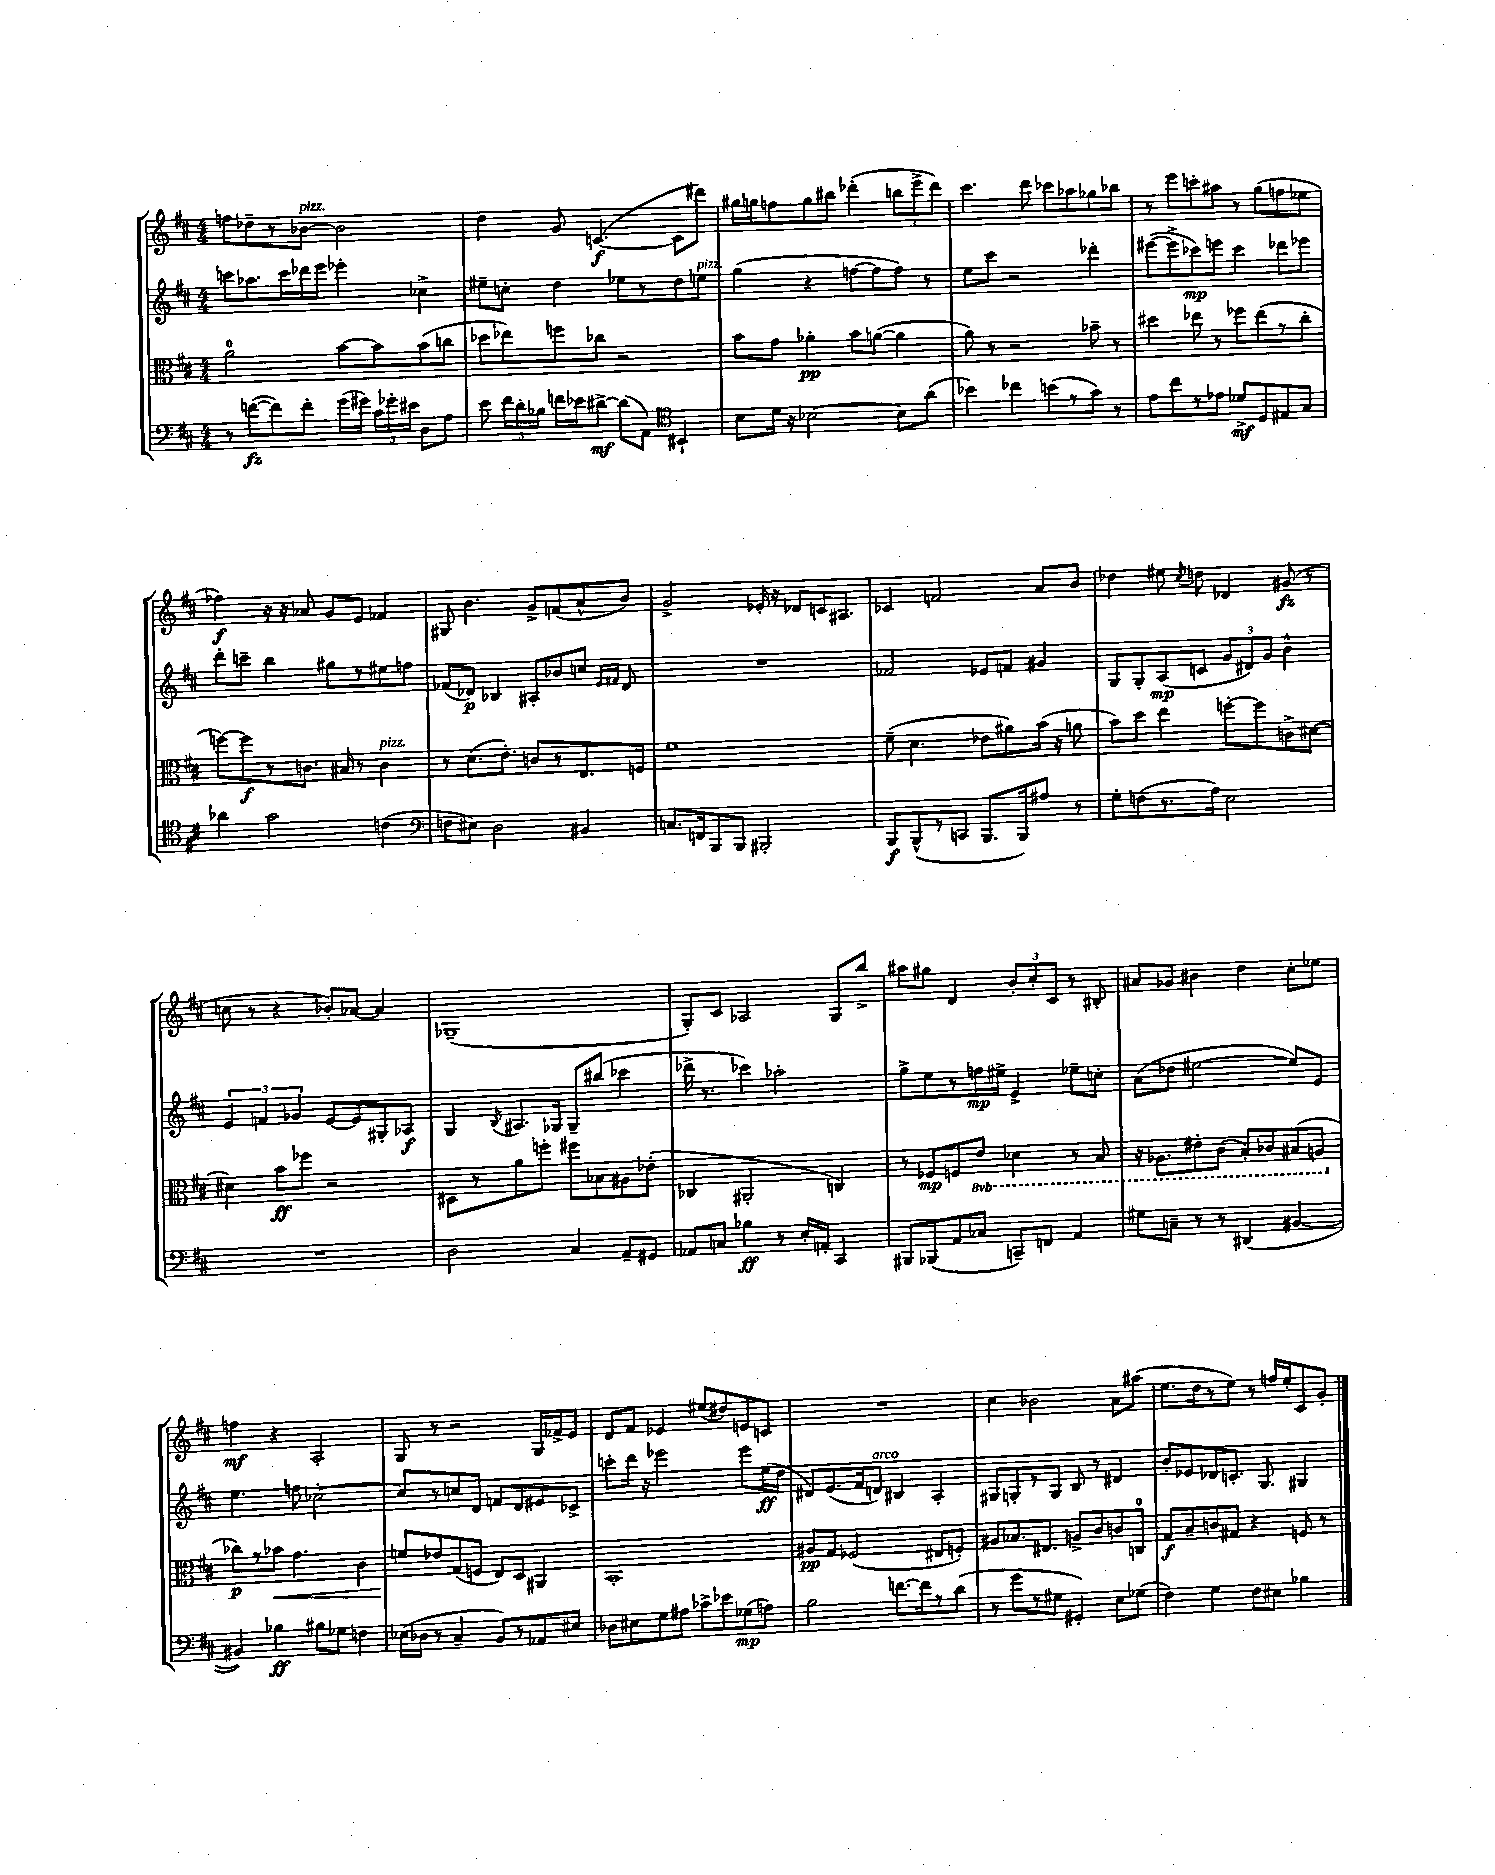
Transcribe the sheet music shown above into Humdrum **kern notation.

**kern	**kern	**kern	**kern
*staff4	*staff3	*staff2	*staff1
*clefF4	*clefC3	*clefG2	*clefG2
*k[f#c#]	*k[f#c#]	*k[f#c#]	*k[f#c#]
*M4/4	*M4/4	*M4/4	*M4/4
8r	2a	8ccc	8ff
([8f	.	8.aa-	8dd-~
8f])	.	.	8r
.	.	16ccc	.
8f'	.	16ddd-	[8b-
.	.	16eee	.
(16g	[8b	4eee-'	2b-]
16g#)	.	.	.
24c#	8b]	.	.
24g-'	.	.	.
24e#	.	.	.
8D	(8b	4cc-^	.
8A	8cc	.	.
=	=	=	=
8e	8dd-	8ee#~	4dd
24f#	8ee-)	8cc'	.
24d'	.	.	.
24B-	.	.	.
16f	8ff	4dd	8g
16e-	.	.	.
[8d#^	8cc-	.	([4.c
(8d#]	2r	8ee-	.
8AA)	.	8r	.
*clefC4	*	*	*
4BB#`	.	8dd	8c]
.	.	8ee	8ddd#)
=	=	=	=
8B	8b	(4gg	16gg#
.	.	.	16gg
16d	8g	.	8ff
16r	.	.	.
[2B-	4a-'	4r	8gg
.	.	.	8bb#
.	8b	[8ff	(4ddd-'
.	([8a	8ff]	.
8B-]	4a]	8ff)	12bb
.	.	.	12eee^
(8a	.	8r	.
.	.	.	12ddd-)
=	=	=	=
4b-)	8a)	8ee	4.ccc#
.	8r	8ccc#	.
4cc-	2r	2r	.
.	.	.	8ddd
(8b	.	.	8ccc-
8r	.	.	8aa-
8g)	8b-~	4ddd-'	8gg-
8r	8r	.	8bb-
=	=	=	=
8e	4dd#	([8eee#	8r
8cc#	.	8eee#^]	8eee
8r	8ee-	8ccc-)	8ccc'
8e-	8r	8eee	8aa#
8d-^	8ff-	4ccc-	8r
8D	(8ee-	.	(8gg
8E#	8r	8ddd-	8ff
8G	8cc#'	8eee-	8ee-
=	=	=	=
4a-	[8ff)	8ddd'	4ff-)
.	8ff]	8ccc~	.
2g	8r	4bb	16r
.	.	.	16r
.	8.c	.	8a-
.	.	8gg#	8g
.	16B#	.	.
.	8r	8r	8e
(4c	4c	8ee#	4f-
.	.	8ff	.
=	=	=	=
*clefF4	*	*	*
8F	8r	(8f-	8G#
8E#)	(8.d	8d-)	4.b
2D	.	4B-	.
.	8.e')	.	.
.	8c	8A#'	8g^
.	8r	8b-	(8f
4BB#	8.E	8cc	8a^^
.	.	16qqe	.
.	.	16qqf#	.
.	.	8d-	8b)
.	16F	.	.
=	=	=	=
8.C	1f#	1r	2g^
16FF	.	.	.
8BBB	.	.	.
8BBB	.	.	.
2BBB#'	.	.	16e-'
.	.	.	16r
.	.	.	8d-
.	.	.	16c
.	.	.	8.A#
=	=	=	=
8BBB	(8f#~	2f-	4c-
(8BBB^^	4.d	.	.
8r	.	.	2f
8CC	.	.	.
8.BBB	8e-	8e-	.
.	8a#)	8f	.
16BBB)	.	.	.
8A#	(16b	4g#	8a
.	16r	.	.
8r	8a	.	8b
=	=	=	=
8G'	8b)	8G	4dd-
(8F	8dd	8G'	.
8.r	4ee	(8A	8ee#
.	.	.	8qcc#
.	.	8c	8dd
16A)	.	.	.
2E	[8ff'	12g	4d-
.	.	12d#)	.
.	8ff]	.	.
.	.	12g	.
.	8c^	4b^^	(8g#
.	[8d#	.	8r
=	=	=	=
1r	4d#]	6e	8cc
.	.	.	8r
.	.	6f	.
.	8b	.	4r
.	.	6g-	.
.	8ff-	.	.
.	2r	[8e	8b-')
.	.	8e]	[8a-
.	.	8G#'	4a-]
.	.	8A-	.
=	=	=	=
2D	8D#	4G	(1G-~
.	8r	.	.
.	.	8qB	.
.	8a	8.A#	.
.	8ff'	.	.
.	.	16G-	.
4C#	8ff#	8G-~	.
.	8B-	(8bb#	.
8AA~	8A#	4ccc-	.
8GG#	(8e-'	.	.
=	=	=	=
8AA-	4C-	16ddd-^	8G')
.	.	8.r	.
8C	.	.	8c#
4B-	2AA#'	4ccc-)	2A-
8r	.	2aa-'	.
16E'	.	.	.
16AA'	.	.	.
4CC#	4C)	.	8G
.	.	.	8bb^
=	=	=	=
8BBB#	8r	8gg^	8aa#
(8BBB-	8F-	8ee	8gg#
8AA	8F	8r	4d
8C-	8E	16ff	.
.	.	16ee#^	.
8CC~)	4D-	4e^	12b'
.	.	.	12cc#'
8FF	.	.	.
.	.	.	12c#
4AA	8r	8ee-~	8r
.	8BB	8cc'	8B#'
=	=	=	=
8G#	16r	(8a	8a#
.	8.AA-	.	.
8C~	.	8dd-	8g-
8r	8E#'	[2ee#	4b#
8r	(8C#	.	.
(4DD#	8BB')	.	4dd
.	8C-	.	.
[4BB#	(8BB#	8ee#])	8cc#'
.	8AA	8e	8ee-
=	=	=	=
4BB#])	8cc-)	4.ee	4ff
.	8r	.	.
4B-	8b-	.	4r
.	4.g	8ff	.
8B#	.	[2cc-'	2A'
8G-	.	.	.
4F	4c#	.	.
=	=	=	=
(16E-	8f	8cc-]	8G
16D-	.	.	.
8r	8e-	8r	8r
4C#~	(8G	8cc	2r
.	8F	8d	.
8BB)	8E)	8f	.
8r	8D	8d	.
8AA-	4AA#	8e#	16G
.	.	.	16f-^
8E#	.	8c-^	8e
=	=	=	=
8D-	1BB'	8ccc'	8d
8E#	.	16ddd	8f#
.	.	16r	.
8G	.	2eee-	4e-
8A#	.	.	.
8c-^	.	.	(8ee#
8e-	.	.	8dd#)
(8G-	.	8eee-	8e
8A)	.	(16ee	8c
.	.	16dd	.
=	=	=	=
2B	8A#	8d#)	1r
.	8G	(8.e	.
.	(2F-	.	.
.	.	16f#	.
.	.	8d)	.
[8.f	.	4B#	.
16f]	.	.	.
8r	8E#	4A'	.
(8d	8F')	.	.
=	=	=	=
8r	8A#	8G#	4cc#
8g	8.B-	8G'	.
8r	.	8r	2b-
.	8.E#	.	.
8G#	.	8G	.
4GG#')	8A^	8B	.
.	8c#	8r	.
8E	8c	4d#	8a
(8G-	8C	.	(8aa#
=	=	=	=
4F#)	8G	8b'	8.ee
.	8B~	8e-	.
.	.	.	16dd
4G	8c	8d-	8r
.	8G#	8.c'	8ee)
8F#	4r	.	8r
.	.	8.G	.
8E#	.	.	16ff
.	.	.	16ee'
4B-	8F	4G#	8c#
.	8r	.	8g'
==	==	==	==
*-	*-	*-	*-
